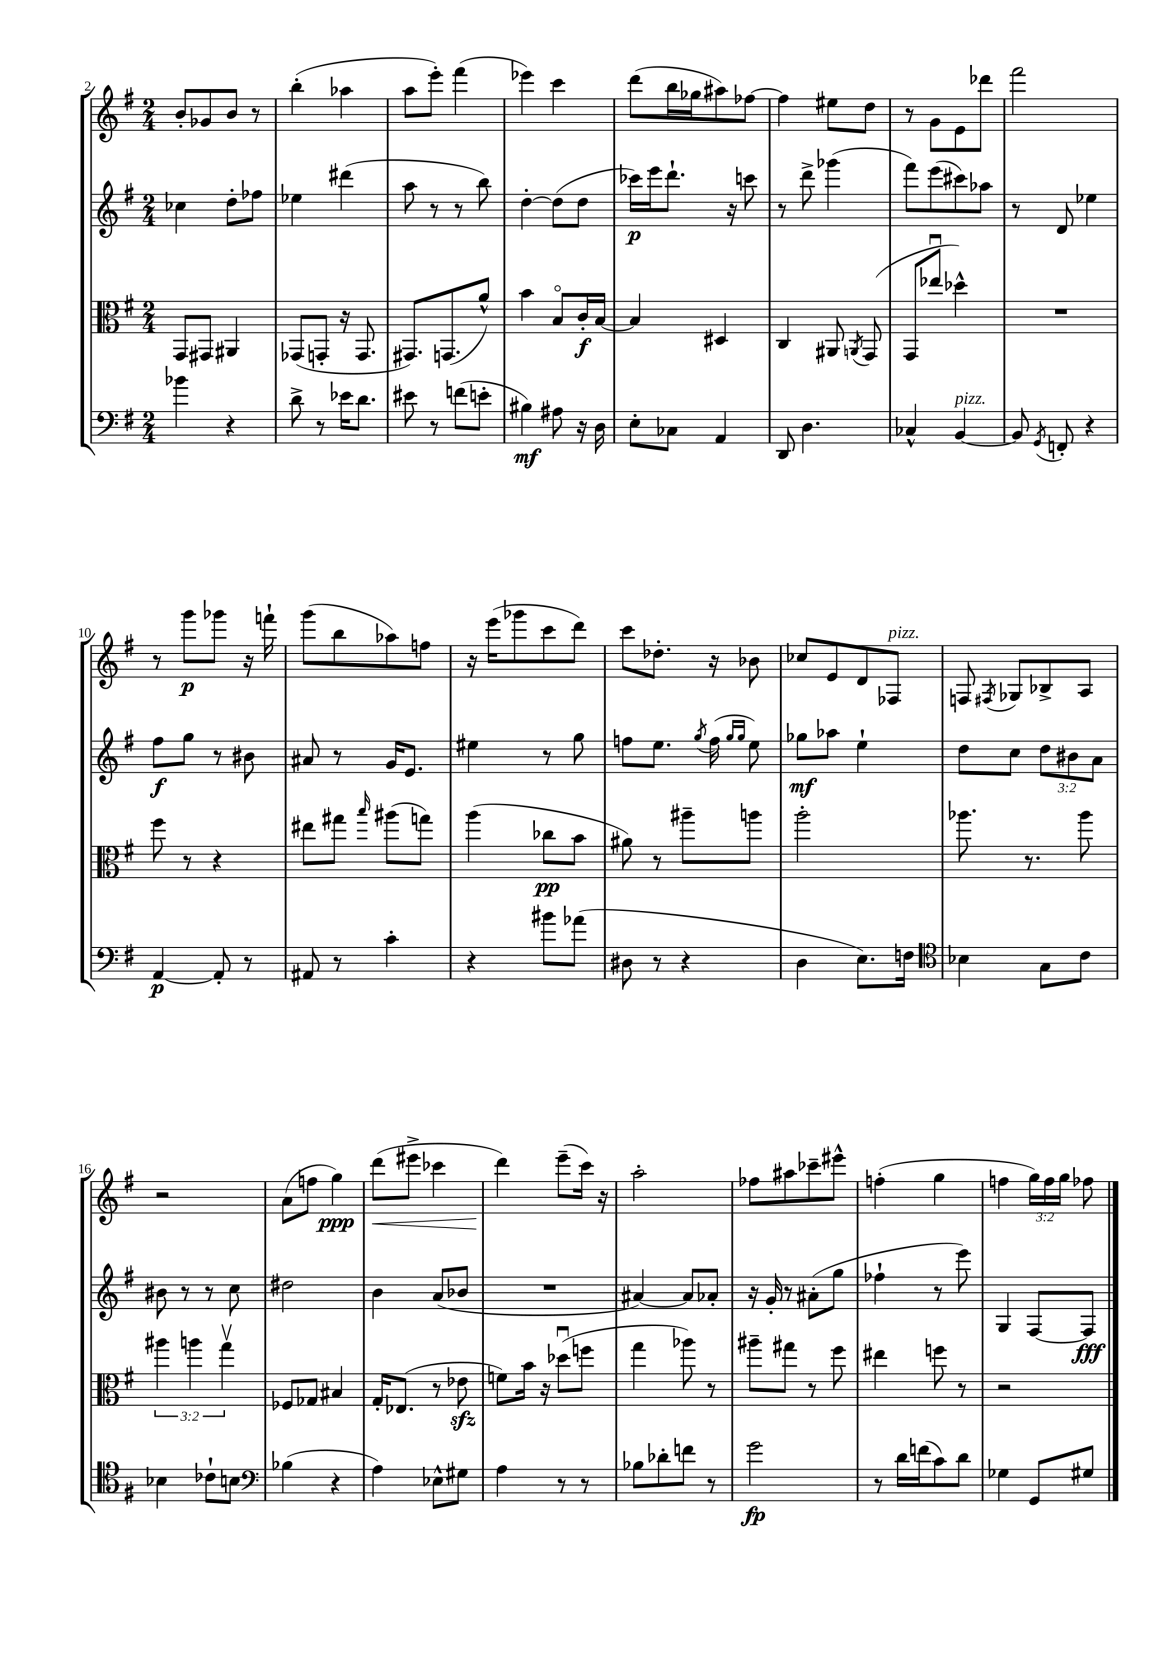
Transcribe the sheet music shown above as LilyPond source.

<<
\new StaffGroup <<
\new Staff = "s0" {
    \clef treble \key g \major \numericTimeSignature \time 2/4 \override Staff.TupletNumber.text = #tuplet-number::calc-fraction-text
    \autoBeamOff b'8[-. ges'8 b'8] r8 |
    b''4-.( aes''4 |
    a''8[ e'''8]-.) fis'''4( |
    ees'''4) c'''4 |
    d'''8[( b''16 ges''16 ais''8) fes''8]~ |
    fes''4 eis''8[ d''8] |
    r8 g'8[ e'8 des'''8] |
    fis'''2 |
    r8 g'''8[\p ges'''8] r16 f'''16-! |
    g'''8[( b''8 aes''8) f''8] |
    r16 e'''16[( ges'''8 c'''8 d'''8]) |
    c'''8[ des''8.]-. r16 bes'8 |
    ces''8[ e'8 d'8 fes8]^\markup { \italic "pizz." } |
    f8 \acciaccatura { fis8 } ges8[ bes8-> a8] |
    r2 |
    a'8[( f''8] g''4\ppp) |
    d'''8[\<( eis'''8]-> ces'''4 |
    d'''4\!) e'''8[--( c'''16]) r16 |
    a''2-. |
    fes''8[ ais''8 ces'''8-- eis'''8]-^ |
    f''4-.( g''4 |
    f''4 \tuplet 3/2 { g''16[) f''16 g''16] } fes''8 \bar "|." |
}
\new Staff = "s1" {
    \clef treble \key g \major \numericTimeSignature \time 2/4 \override Staff.TupletNumber.text = #tuplet-number::calc-fraction-text
    \autoBeamOff ces''4 d''8[-. fes''8] |
    ees''4 dis'''4( |
    a''8 r8 r8 b''8) |
    d''4~-. d''8[( d''8] |
    ces'''16[\p) e'''16 d'''8.]-! r16 c'''8 |
    r8 d'''8-> ges'''4( |
    fis'''8[) e'''8( cis'''8) aes''8] |
    r8 d'8 ees''4 |
    fis''8[\f g''8] r8 bis'8 |
    ais'8 r8 g'16[ e'8.] |
    eis''4 r8 g''8 |
    f''8[ e''8.] \acciaccatura { g''8 } f''16( \grace { g''16[ g''16] } e''8) |
    ges''8[\mf aes''8] e''4-! |
    d''8[ c''8] \tuplet 3/2 { d''8[ bis'8 a'8] } |
    bis'8 r8 r8 c''8 |
    dis''2 |
    b'4 a'8[( bes'8] |
    R2 |
    ais'4~) ais'8[ aes'8]-. |
    r16 g'16-. r8 ais'8[-.( g''8] |
    fes''4-! r8 e'''8) |
    g4 fis8[~ fis8]\fff \bar "|." |
}
\new Staff = "s2" {
    \clef alto \key g \major \numericTimeSignature \time 2/4 \override Staff.TupletNumber.text = #tuplet-number::calc-fraction-text
    \autoBeamOff g,8[ gis,8] ais,4 |
    ges,8[( g,8]-. r16 g,8. |
    gis,8.[) g,8.( a'8]-^) |
    b'4 b8[\flageolet c'16-.\f b16]~ |
    b4 dis4 |
    c4 ais,8 \acciaccatura { a,8 } g,8( |
    g,8[ ees''8]\downbow des''4-^) |
    R2 |
    fis''8 r8 r4 |
    eis''8[ gis''8] \grace { b''16 } ais''8[( g''8]) |
    a''4( ces''8[\pp b'8] |
    ais'8) r8 ais''8[-- a''8] |
    a''2-. |
    aes''8. r8. aes''8 |
    \tuplet 3/2 { ais''4 a''4 g''4\upbow } |
    fes8[ ges8] bis4 |
    g16[-. ees8.]( r8 ees'8\sfz |
    f'8[) b'16] r16 des''8[\downbow( f''8] |
    g''4 aes''8) r8 |
    ais''8[-- gis''8] r8 fis''8 |
    eis''4 f''8 r8 |
    r2 \bar "|." |
}
\new Staff = "s3" {
    \clef bass \key g \major \numericTimeSignature \time 2/4
    \autoBeamOff bes'4 r4 |
    d'8-> r8 ees'16[ d'8.] |
    eis'8 r8 f'8[( e'8]-. |
    bis4\mf) ais8 r16 d16 |
    e8[-. ces8] a,4 |
    d,8 d4. |
    ces4-^ b,4~^\markup { \italic "pizz." } |
    b,8 \acciaccatura { g,8 } f,8-. r4 |
    a,4~\p a,8-. r8 |
    ais,8 r8 c'4-. |
    r4 bis'8[ aes'8]( |
    dis8 r8 r4 |
    d4 e8.[) f16] |
    \clef tenor bes4 g8[ c'8] |
    bes4 ces'8[-! b8] |
    \clef bass bes4( r4 |
    a4) ees8[-^ gis8] |
    a4 r8 r8 |
    bes8[ des'8-. f'8] r8 |
    g'2\fp |
    r8 d'16[ f'16( c'8) d'8] |
    ges4 g,8[ gis8] \bar "|." |
}
>>
>>
\layout { \context { \Score currentBarNumber = #2 } }
